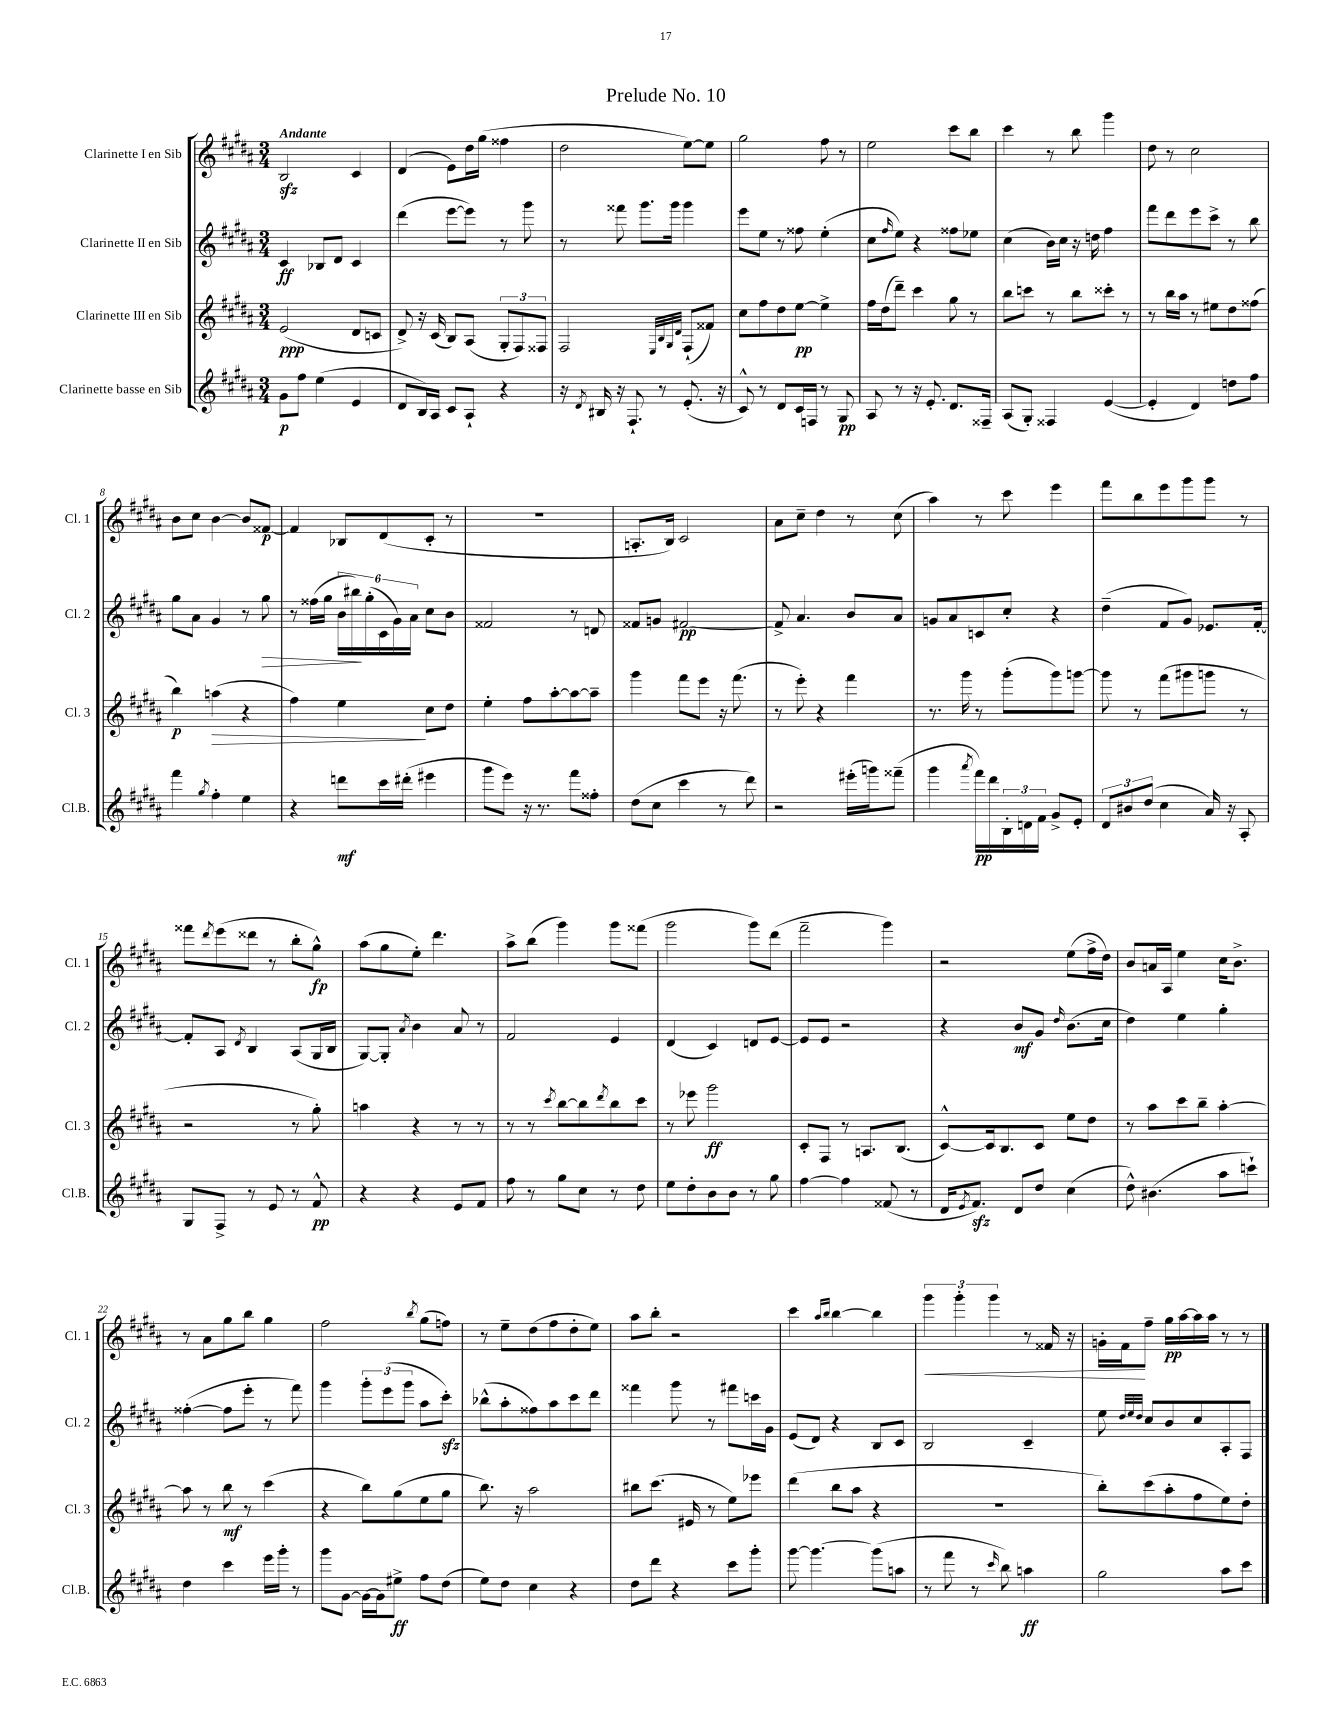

**kern	**dynam	**kern	**dynam	**kern	**dynam	**kern	**dynam
*part4	*part4	*part3	*part3	*part2	*part2	*part1	*part1
*staff4	*staff4	*staff3	*staff3	*staff2	*staff2	*staff1	*staff1
*I"Clarinette basse en Sib	*	*I"Clarinette III en Sib	*	*I"Clarinette II en Sib	*	*I"Clarinette I en Sib	*
*I'Cl.B.	*	*I'Cl. 3	*	*I'Cl. 2	*	*I'Cl. 1	*
*clefG2	*	*clefG2	*	*clefG2	*	*clefG2	*
*k[f#c#g#d#a#]	*	*k[f#c#g#d#a#]	*	*k[f#c#g#d#a#]	*	*k[f#c#g#d#a#]	*
*M3/4	*	*M3/4	*	*M3/4	*	*M3/4	*
=1	=1	=1	=1	=1	=1	=1	=1
!	!	!	!	!	!	!LO:TX:a:B:t=Andante	!
8g#\L	p	(2e/	ppp	4c#/	ff	2Bzz/	.
8ff#\J	.	.	.	.	.	.	.
(4ee\	.	.	.	8B-X/L	.	.	.
.	.	.	.	8d#/J	.	.	.
4e/	.	8d#/L	.	4c#/	.	4c#/	.
.	.	8cn/J	.	.	.	.	.
=2	=2	=2	=2	=2	=2	=2	=2
8d#/L	.	8d#^/)	.	(4ddd#\	.	(4d#/	.
16B/L)	.	16r	.	.	.	.	.
16A#/JJ	.	(16c#/	.	.	.	.	.
8c#/L	.	8B/L)	.	[8eee\L	.	8e\L)	.
8A#`/J	.	(8A#/J	.	8eee\J])	.	16dd#\L	.
.	.	.	.	.	.	(16gg#\JJ	.
4r	.	12G#'/L	.	8r	.	4ff##X\	.
.	.	12F#/)	.	.	.	.	.
.	.	.	.	8ggg#\	.	.	.
.	.	12F##X/J	.	.	.	.	.
=3	=3	=3	=3	=3	=3	=3	=3
16r	.	2F#/	.	8r	.	2dd#\	.
8qd#/	.	.	.	.	.	.	.
16B#X/	.	.	.	.	.	.	.
16r	.	.	.	8fff##X\	.	.	.
8.F#`/	.	.	.	.	.	.	.
.	.	.	.	8.ggg#\L	.	.	.
8r	.	.	.	.	.	.	.
.	.	.	.	16ggg#\Jk	.	.	.
.	.	32qqE/LLL	.	.	.	.	.
.	.	32qqB/	.	.	.	.	.
.	.	32qqG#/	.	.	.	.	.
.	.	32qqd#/JJJ	.	.	.	.	.
(8.e'/	.	(8F#`/L	.	4ggg#\	.	[8ee\L)	.
.	.	8f##X/J)	.	.	.	8ee\J]	.
16r	.	.	.	.	.	.	.
=4	=4	=4	=4	=4	=4	=4	=4
8c#^^/)	.	8cc#\L	.	8eee\L	.	2gg#\	.
8r	.	8ff#\	.	8ee\J	.	.	.
8d#/L	.	8dd#\	.	8r	.	.	.
16c#/L	.	[8ee\J	pp	8ff##X\	.	.	.
16Fn/JJ	.	.	.	.	.	.	.
8r	.	4ee^\]	.	(4ee'\	.	8ff#\	.
8G#/	pp	.	.	.	.	8r	.
=5	=5	=5	=5	=5	=5	=5	=5
8A#/	.	16ff#\LL	.	8cc#\L	.	2ee\	.
.	.	(16dd#\J	.	.	.	.	.
.	.	.	.	16qqff#/	.	.	.
8r	.	8ddd#~\J)	.	8ee\J)	.	.	.
16r	.	4ccc#\	.	4r	.	.	.
8.e'/	.	.	.	.	.	.	.
8.d#/L	.	8gg#\	.	8ff##X\L	.	8ccc#\L	.
.	.	8r	.	8ee-X\J	.	8bb\J	.
16F##X~/Jk	.	.	.	.	.	.	.
=6	=6	=6	=6	=6	=6	=6	=6
(8A#/L	.	8bb\L	.	(4cc#\	.	4ccc#\	.
8G#'/J)	.	8cccn\J	.	.	.	.	.
4F##X/	.	8r	.	16b\LL)	.	8r	.
.	.	.	.	16cc#\JJ	.	.	.
.	.	8bb\L	.	16r	.	8bb\	.
.	.	.	.	16ddn\	.	.	.
([4e/	.	8ccc##X'\J	.	4ff#\	.	4ggg#\	.
.	.	8r	.	.	.	.	.
=7	=7	=7	=7	=7	=7	=7	=7
4e'/]	.	8r	.	8fff#\L	.	8dd#\	.
.	.	16bb\LL	.	8ddd#\	.	8r	.
.	.	16aa#\JJ	.	.	.	.	.
4d#/)	.	8r	.	8eee\	.	2cc#\	.
.	.	8ee#X\L	.	8ccc#^\J	.	.	.
8ddn\L	.	8dd#\	.	8r	.	.	.
8ff#\J	.	(8ff##X\J	.	8bb\	.	.	.
!!LO:LB:g=z
=8	=8	=8	=8	=8	=8	=8	=8
4fff#\	.	4bb\)	p	8gg#\L	.	8b\L	.
.	.	.	.	8a#\J	.	8cc#\J	.
8qgg#/	.	.	.	.	.	.	.
!	!	!	!LO:HP:b	!	!	!	!
4ff#'\	.	(4aan\	>	4g#/	.	[4b\	.
4ee\	.	4r	.	8r	.	8b/L]	.
!	!	!	!	!	!LO:HP:b	!	!
.	.	.	.	8gg#\	>	[8f##X/J	p
=9	=9	=9	=9	=9	=9	=9	=9
4r	.	4ff#\)	.	8r	.	4f##/]	.
.	.	.	.	(16ff##X\LL	.	.	.
.	.	.	.	16gg#\JJ	.	.	.
8dddn\L	mf	4ee\	.	24b\LL	.	8B-X/L	.
.	.	.	.	24bb#X\)	.	.	.
.	.	.	.	(24gg#'\	]	.	.
16ccc#\L	.	.	.	24c#\	.	(8d#/	.
.	.	.	.	24g#\)	.	.	.
(16ddd#X'\JJ	.	.	.	.	.	.	.
.	.	.	.	24a#\JJ	.	.	.
4eee#X\	.	8cc#\L	]	8cc#\L	.	8c#'/J	.
.	.	8dd#\J	.	8b\J	.	8r	.
=10	=10	=10	=10	=10	=10	=10	=10
8ggg#\L	.	4ee'\	.	2f##X/	.	2.r	.
8eee\J)	.	.	.	.	.	.	.
16r	.	8ff#\L	.	.	.	.	.
8.r	.	.	.	.	.	.	.
.	.	[8aa#'\	.	.	.	.	.
8fff#\L	.	8aa#\_	.	8r	.	.	.
8ff##X'\J	.	8aa#~\J]	.	8dn/	.	.	.
=11	=11	=11	=11	=11	=11	=11	=11
(8dd#\L	.	4ggg#\	.	8f##X/L	.	8.An'/L	.
8cc#\J	.	.	.	8gn/J	.	.	.
.	.	.	.	.	.	16B/Jk)	.
4ccc#\	.	8fff#\L	.	[2f#X/	pp	2c#/	.
.	.	8eee\J	.	.	.	.	.
8r	.	16r	.	.	.	.	.
.	.	(8.fff#\	.	.	.	.	.
8ddd#\)	.	.	.	.	.	.	.
=12	=12	=12	=12	=12	=12	=12	=12
2r	.	8r	.	8f#^/]	.	8a#\L	.
.	.	8eee'\)	.	4.a#/	.	8cc#~\J	.
.	.	4r	.	.	.	4dd#\	.
(16eee#X'\LL	.	4fff#\	.	8b/L	.	8r	.
16gggn\J)	.	.	.	.	.	.	.
(8fff##X~\J	.	.	.	8a#/J	.	(8cc#\	.
=13	=13	=13	=13	=13	=13	=13	=13
4ggg#\	.	8.r	.	8gn/L	.	4aa#\)	.
.	.	.	.	8a#/	.	.	.
.	.	16ggg#\	.	.	.	.	.
8qaaa#/	.	.	.	.	.	.	.
16fff#\LL)	pp	8r	.	8cn/	.	8r	.
16ddd#\	.	.	.	.	.	.	.
24B'\	.	(8ggg#'\L	.	8cc#'/J	.	8ccc#\	.
24dn\	.	.	.	.	.	.	.
24f#\JJ	.	.	.	.	.	.	.
8g#^/L	.	8ggg#\)	.	4r	.	4eee\	.
8e'/J	.	[8gggn\J	.	.	.	.	.
=14	=14	=14	=14	=14	=14	=14	=14
12d#/L	.	8ggg\]	.	(4dd#~\	.	8fff#\L	.
12b#X/	.	.	.	.	.	.	.
.	.	8r	.	.	.	8bb\	.
(12dd#/J	.	.	.	.	.	.	.
4cc#\	.	(8fff#\L	.	8f#/L	.	8eee\	.
.	.	8ggg#X\	.	8g#/J)	.	8ggg#\	.
16a#/)	.	8gggn\J	.	8.e-X/L	.	8ggg#\J	.
16r	.	.	.	.	.	.	.
8A#'/	.	8r	.	.	.	8r	.
.	.	.	.	[16f#'/Jk	.	.	.
!!LO:LB:g=z
=15	=15	=15	=15	=15	=15	=15	=15
8G#/L	.	2r	.	8f#'/L]	.	8fff##X\L	.
.	.	.	.	.	.	8qddd#/	.
8F#^/J	.	.	.	8A#/J	.	(8eee\	.
.	.	.	.	8qd#/	.	.	.
8r	.	.	.	4B/	.	8ddd##X\J	.
8e/	.	.	.	.	.	8r	.
8r	.	8r	.	(8A#/L	.	8bb'\L	.
8f#^^/	pp	8gg#'\)	.	16G#/L	.	8gg#^^\J)	fp
.	.	.	.	16B/JJ	.	.	.
=16	=16	=16	=16	=16	=16	=16	=16
4r	.	4aan\	.	[8G#/L)	.	(8aa#\L	.
.	.	.	.	8G#'/J]	.	8gg#\	.
.	.	.	.	8qa#/	.	.	.
4r	.	4r	.	4b\	.	8ee'\J)	.
.	.	.	.	.	.	4.ddd#\	.
8e/L	.	8r	.	8a#/	.	.	.
8f#/J	.	8r	.	8r	.	.	.
=17	=17	=17	=17	=17	=17	=17	=17
8ff#\	.	8r	.	2f#/	.	8aa#^\L	.
8r	.	8r	.	.	.	(8bb\J	.
.	.	8qccc#/	.	.	.	.	.
8gg#\L	.	[8bb\L	.	.	.	4ggg#\)	.
8cc#\J	.	8bb\]	.	.	.	.	.
.	.	8qddd#/	.	.	.	.	.
8r	.	8bb\	.	4e/	.	8ggg#\L	.
8dd#\	.	8ccc#\J	.	.	.	(8fff##X\J	.
=18	=18	=18	=18	=18	=18	=18	=18
8ee\L	.	8r	.	(4d#/	.	2ggg#\	.
8dd#'\	.	8eee-X\	.	.	.	.	.
8b\	.	2ggg#\	ff	4c#/)	.	.	.
8b\J	.	.	.	.	.	.	.
8r	.	.	.	8dn/L	.	8ggg#\L)	.
8gg#\	.	.	.	[8e/J	.	(8ddd#\J	.
=19	=19	=19	=19	=19	=19	=19	=19
[4ff#\	.	8c#'/L	.	8e/L]	.	2fff#~\	.
.	.	8F#/J	.	8e/J	.	.	.
4ff#\]	.	8r	.	2r	.	.	.
.	.	8.An/L	.	.	.	.	.
(8f##X/	.	.	.	.	.	4ggg#\)	.
.	.	(8.B/J	.	.	.	.	.
8r	.	.	.	.	.	.	.
=20	=20	=20	=20	=20	=20	=20	=20
16d#/KL	.	[8c#^^/L)	.	4r	.	2r	.
8qe/	.	.	.	.	.	.	.
8.f#zz/J)	.	.	.	.	.	.	.
.	.	16c#/k]	.	.	.	.	.
.	.	8.B/	.	.	.	.	.
8d#/L	.	.	.	8b/L	mf	.	.
8dd#/J	.	8c#/J	.	8g#/J	.	.	.
.	.	.	.	16qqdd#/	.	.	.
(4cc#\	.	8ee\L	.	(8.b\L	.	(8ee\L	.
.	.	8dd#\J	.	.	.	16ff#^\L	.
.	.	.	.	16cc#\Jk	.	16dd#\JJ)	.
=21	=21	=21	=21	=21	=21	=21	=21
8dd#^^\)	.	8r	.	4dd#\)	.	8b/L	.
(4.b#X\	.	8aa#\L	.	.	.	16an/L	.
.	.	.	.	.	.	16A#/JJ	.
.	.	8ccc#\	.	4ee\	.	4ee\	.
.	.	8bb~\J	.	.	.	.	.
8aa#\L	.	[4aa#'\	.	4gg#'\	.	16cc#\KL	.
.	.	.	.	.	.	8.b^\J	.
8cccn`\J)	.	.	.	.	.	.	.
!!LO:LB:g=z
=22	=22	=22	=22	=22	=22	=22	=22
4dd#\	.	8aa#\]	.	([4ff##X'\	.	8r	.
.	.	8r	.	.	.	8a#\L	.
4ccc#\	.	8bb\	mf	8ff##\L]	.	8gg#\	.
.	.	8r	.	8eee'\J	.	8bb\J	.
16eee\LL	.	(4ccc#\	.	8r	.	4gg#\	.
16ggg#'\JJ	.	.	.	.	.	.	.
8r	.	.	.	8fff#\)	.	.	.
=23	=23	=23	=23	=23	=23	=23	=23
8ggg#\L	.	4r	.	4ggg#\	.	2ff#\	.
[8g#\J	.	.	.	.	.	.	.
16g#\LL_	.	8bb\L)	.	12ggg#'\L	.	.	.
16g#\J]	.	.	.	.	.	.	.
.	.	.	.	(12eee\	.	.	.
8ee#X^\J	ff	(8gg#\	.	.	.	.	.
.	.	.	.	12ggg#\J	.	.	.
.	.	.	.	.	.	8qbb/	.
8ff#\L	.	8ee\	.	8aa#\L	.	(8gg#\L	.
(8dd#\J	.	8gg#\J	.	8ccc#zz'\J)	.	8ffn\J)	.
=24	=24	=24	=24	=24	=24	=24	=24
8ee\L)	.	8.bb\)	.	(8bb-X^^\L	.	8r	.
8dd#\J	.	.	.	8aa#'\	.	8ee~\L	.
.	.	16r	.	.	.	.	.
4cc#\	.	2aa#\	.	8ff##X\)	.	(8dd#\	.
.	.	.	.	8aa#\	.	8ff#\	.
4r	.	.	.	8ccc#\	.	8dd#'\	.
.	.	.	.	8ddd#\J	.	8ee\J)	.
=25	=25	=25	=25	=25	=25	=25	=25
8dd#\L	.	8bb#X\L	.	4fff##X\	.	8aa#\L	.
8ddd#\J	.	(8.ccc#\J	.	.	.	8bb'\J	.
4r	.	.	.	8ggg#\	.	2r	.
.	.	16e#X/	.	.	.	.	.
.	.	8r	.	8r	.	.	.
8ccc#\L	.	8ee\L)	.	8fff#X\L	.	.	.
8ggg#'\J	.	8eee-X\J	.	16cccn\L	.	.	.
.	.	.	.	16g#\JJ	.	.	.
=26	=26	=26	=26	=26	=26	=26	=26
[8ggg#\	.	(4ddd#\	.	(8e/L	.	4ccc#\	.
4.ggg#\_	.	.	.	8d#/J)	.	.	.
.	.	.	.	.	.	16qqaa#/LL	.
.	.	.	.	.	.	16qqbb/JJ	.
.	.	8bb\L	.	4r	.	[4bb\	.
.	.	8aa#\J	.	.	.	.	.
(8ggg#\L]	.	4r	.	8B/L	.	4bb\]	.
8aan\J	.	.	.	8c#/J	.	.	.
=27	=27	=27	=27	=27	=27	=27	=27
!	!	!	!	!	!	!	!LO:HP:b
8r	.	2.r	.	2B/	.	6ggg#\	<
8fff#\	.	.	.	.	.	.	.
.	.	.	.	.	.	6ggg#'\	.
8r	.	.	.	.	.	.	.
.	.	.	.	.	.	6ggg#\	.
16qqccc#/	.	.	.	.	.	.	.
8bb\)	.	.	.	.	.	.	.
4aan\	ff	.	.	4c#~/	.	8r	.
.	.	.	.	.	.	16f##X/	.
.	.	.	.	.	.	16r	.
=28	=28	=28	=28	=28	=28	=28	=28
2gg#\	.	8bb'\L)	.	8ee\	.	16gn'\LL	.
.	.	.	.	.	.	16f#\J	.
.	.	.	.	32qqdd#/LLL	.	.	.
.	.	.	.	32qqee/	.	.	.
.	.	.	.	32qqdd#/JJJ	.	.	.
.	.	(8ccc#\	.	8cc#/L	.	8ff#~\J	[
.	.	8aa#'\	.	8b/	.	16gg#\LL	pp
.	.	.	.	.	.	[16aa#\	.
.	.	8ff#\	.	8cc#/	.	16aa#\]	.
.	.	.	.	.	.	16aa#\JJ	.
8aa#\L	.	8ee\)	.	8A#'/	.	8r	.
8ccc#\J	.	8dd#'\J	.	8F#/J	.	8r	.
==	==	==	==	==	==	==	==
*-	*-	*-	*-	*-	*-	*-	*-
